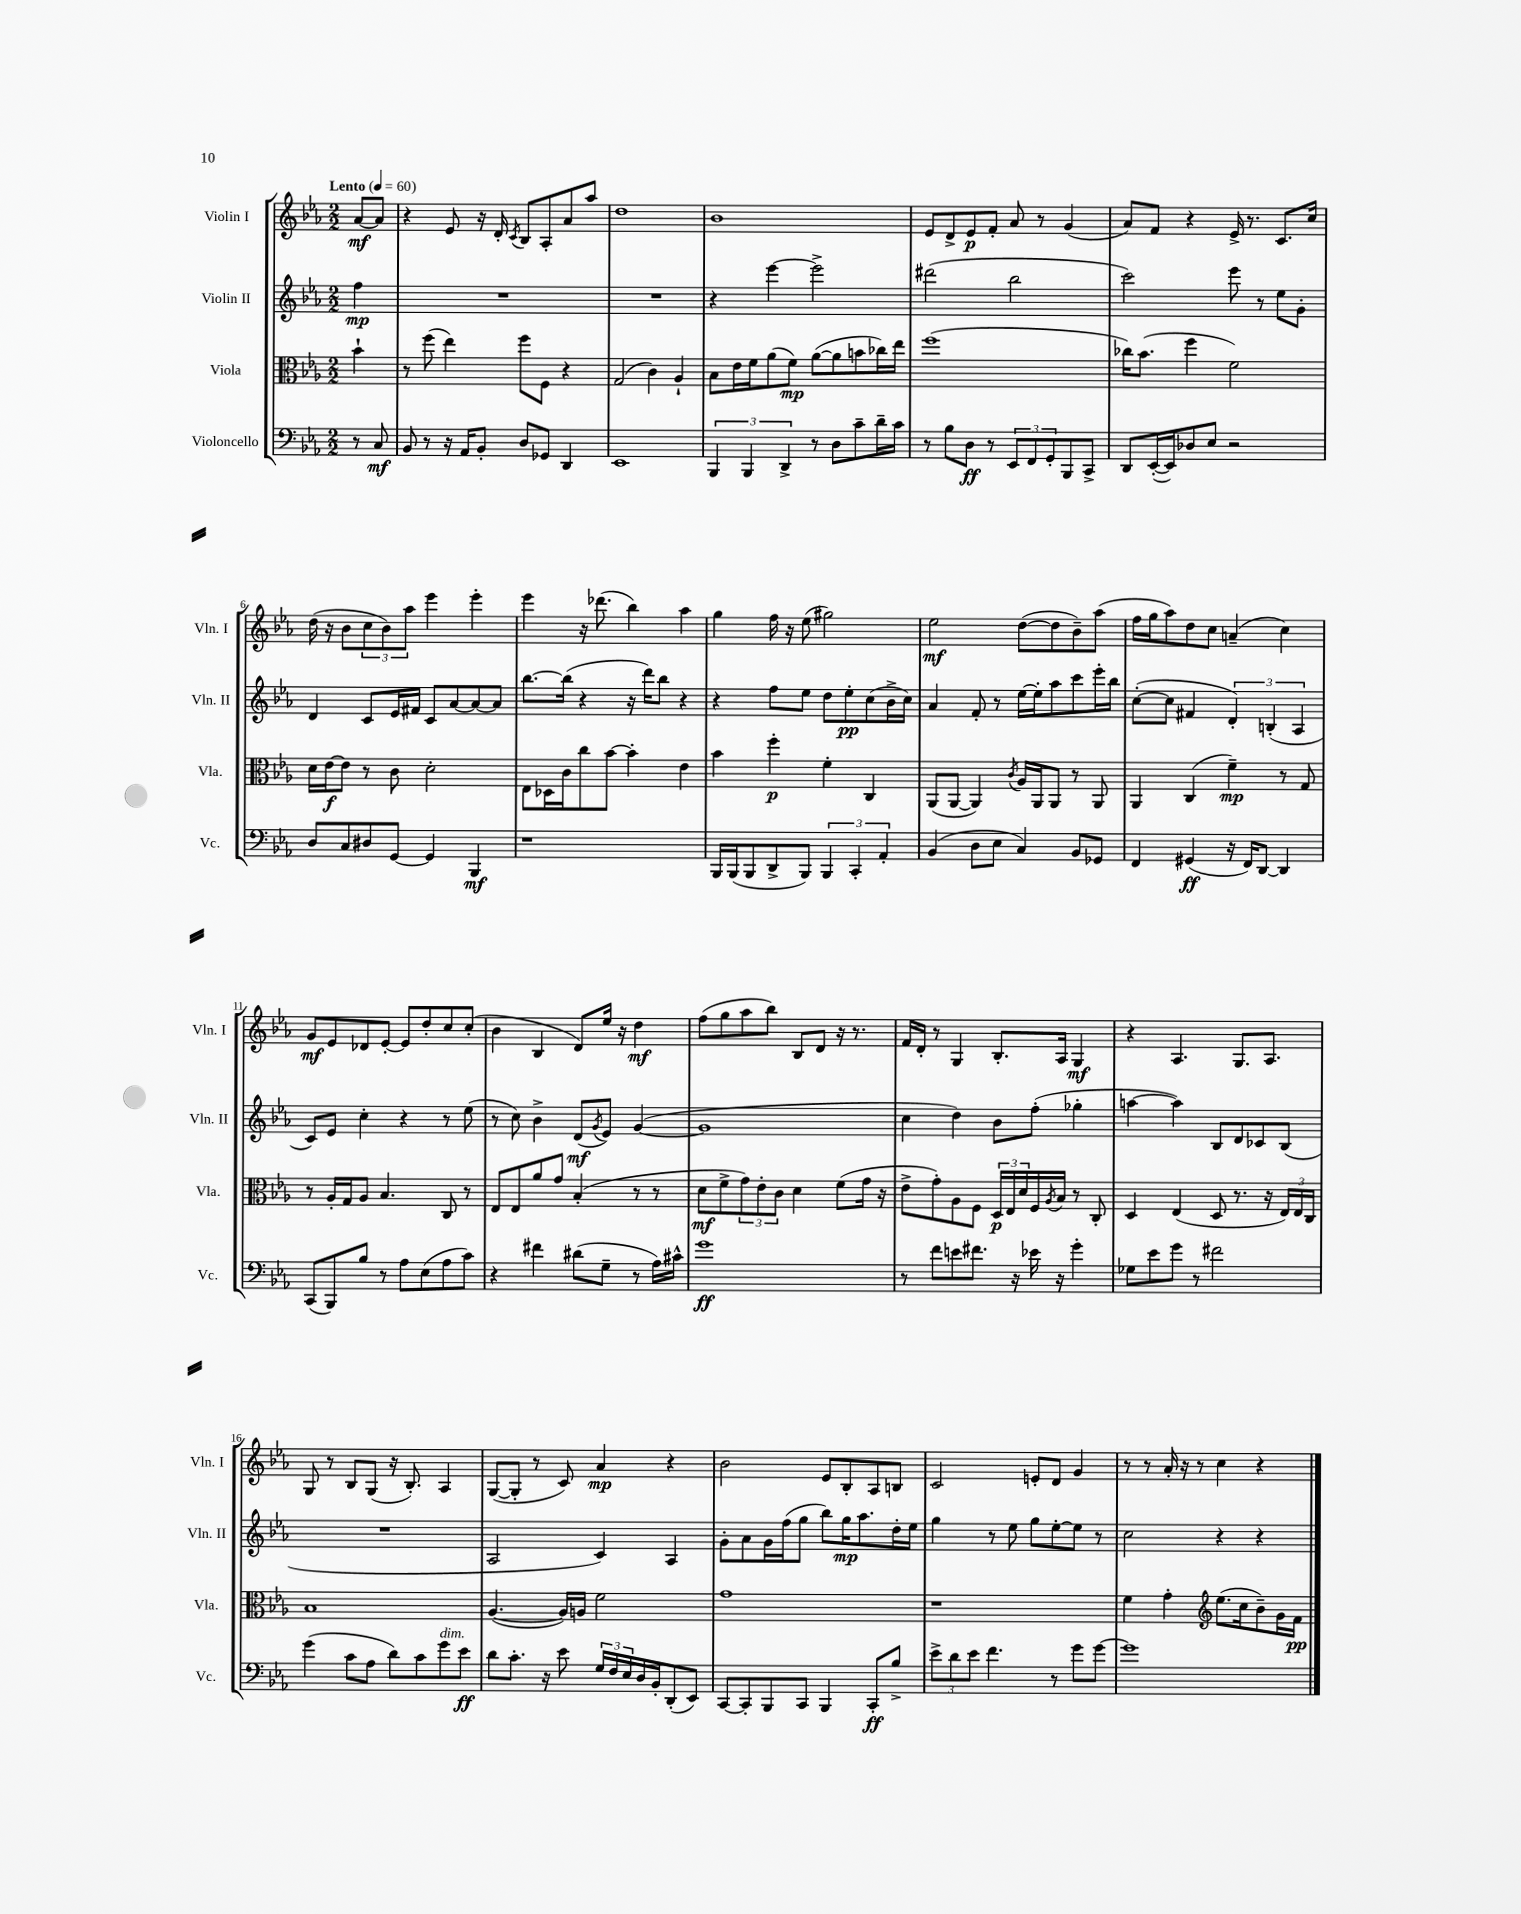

**kern	**kern	**kern	**kern
*staff4	*staff3	*staff2	*staff1
*clefF4	*clefC3	*clefG2	*clefG2
*k[b-e-a-]	*k[b-e-a-]	*k[b-e-a-]	*k[b-e-a-]
*M2/2	*M2/2	*M2/2	*M2/2
*MM60	*MM60	*MM60	*MM60
8r	4b-`	4ff	[8a-
8C	.	.	8a-]
=	=	=	=
8BB-	8r	1r	4r
8r	(8ff	.	.
16r	4ee-)	.	8e-
16AA-	.	.	.
8BB-'	.	.	16r
.	.	.	16d'
.	.	.	8qc
8D	8ff	.	8B-
8GG-	8F	.	8A-'
4DD	4r	.	8a-
.	.	.	8aa-
=	=	=	=
1EE-	(2G	1r	1dd
.	4c)	.	.
.	4A-`	.	.
=	=	=	=
6BBB-	8B-	4r	1b-
.	16e-	.	.
6BBB-	.	.	.
.	16f	.	.
.	(8a-	[4eee-	.
6DD^	.	.	.
.	8f)	.	.
8r	([8a-	2eee-^]	.
8D	8a-]	.	.
8c~	8b	.	.
16d~	16cc-)	.	.
16c	16ee-	.	.
=	=	=	=
8r	(1ff	(2ddd#	8e-
8B-	.	.	8d^
8D	.	.	8e-
8r	.	.	8f'
12EE-	.	2bb-	8a-
12FF	.	.	.
.	.	.	8r
12GG'	.	.	.
8BBB-	.	.	(4g
8CC^	.	.	.
=	=	=	=
8DD	16cc-)	2ccc)	8a-)
.	(8.b-	.	.
([16EE-'	.	.	8f
16EE-])	.	.	.
8D-	4ff	.	4r
8E-	.	.	.
2r	2f)	8eee-	16e-^
.	.	.	8.r
.	.	8r	.
.	.	8ee-	8.c
.	.	8g'	.
.	.	.	16cc
=	=	=	=
8D	16d	4d	(16dd
.	[16e-	.	16r
8C	8e-]	.	8b-
8D#	8r	8c	12cc
.	.	.	12b-)
[8GG	8c	16e-	.
.	.	.	12aa-
.	.	16f#	.
4GG]	2d'	8c	4eee-
.	.	[8a-	.
4BBB-	.	8a-_	4eee-'
.	.	8a-]	.
=	=	=	=
1r	8E-	[8.bb-	4eee-
.	16D-	.	.
.	16c	(16bb-]	.
.	8cc	4r	16r
.	.	.	(8.ddd-
.	[8b-	.	.
.	4b-']	16r	4bb-)
.	.	16ddd)	.
.	.	8bb-	.
.	4e-	4r	4aa-
=	=	=	=
16BBB-	4b-	4r	4gg
(16BBB-	.	.	.
8BBB-	.	.	.
8DD^	4ff'	8ff	16ff
.	.	.	16r
8BBB-)	.	8ee-	(8ee-
6BBB-	4f'	8dd	2gg#)
.	.	8ee-'	.
6CC'	.	.	.
.	4C	(8cc	.
6AA-'	.	.	.
.	.	16b-^	.
.	.	16cc)	.
=	=	=	=
(4BB-	(8AA-	4a-	2ee-
.	[8AA-	.	.
8D	4AA-])	8f'	.
8E-	.	8r	.
.	8qc	.	.
4C)	16A-	[16ee-	([8dd
.	16AA-	16ee-']	.
.	8AA-	8aa-	8dd]
8BB-	8r	8ccc	8b-~)
8GG-	8AA-	16eee-'	(8aa-
.	.	16bb-	.
=	=	=	=
4FF	4AA-	([8cc'	16ff
.	.	.	16gg
.	.	8cc]	8aa-)
(4GG#	(4C	4f#	8dd
.	.	.	8cc
16r	4f~)	6d')	(4a~
16FF)	.	.	.
[8DD	.	.	.
.	.	(6B'	.
4DD]	8r	.	4cc)
.	.	6A-	.
.	8G	.	.
=	=	=	=
(8CC	8r	8c)	8g
8BBB-)	16A-'	8e-	8e-
.	16G	.	.
8B-	8A-	4cc'	8d-
8r	4.B-	.	[8e-'
8A-	.	4r	8e-]
(8E-	.	.	8dd'
8A-	8C	8r	8cc
8c)	8r	(8ee-	(8cc'
=	=	=	=
4r	8E-	8r	4b-
.	8E-	8cc)	.
4f#	8a-	4b-^	4B-
.	8g	.	.
(8d#	(4B-'	(8d	8d)
.	.	8qg	.
8G~	.	8e-)	16ee-
.	.	.	16r
8r	8r	([4g	4dd
16A-)	8r	.	.
16c#^^	.	.	.
=	=	=	=
1g	8d	1g]	(8ff
.	8f^	.	8gg
.	12g)	.	8aa-
.	12e-'	.	.
.	.	.	8bb-)
.	12c	.	.
.	4d	.	8B-
.	.	.	8d
.	(8f	.	16r
.	.	.	8.r
.	16g	.	.
.	16r	.	.
=	=	=	=
8r	8e-^	4cc	16f
.	.	.	16d'
8f	8g')	.	8r
8e	8A-	4dd)	4G
8.f#	8F	.	.
.	24D	8b-	8.B-'
.	24E-	.	.
16r	.	.	.
.	24d	.	.
16e-	16F	(8ff'	.
.	8qA-	.	.
16r	16B-	.	16A-
4g'	8r	4gg-'	4G
.	8C'	.	.
=	=	=	=
8G-	4D	[4aa	4r
8e-	.	.	.
8g	(4E-	4aa])	4.A-
8r	.	.	.
2f#	8D	8B-	.
.	8.r	8d	8.G
.	.	8c-	.
.	16r	.	8.A-
.	24E-)	(8B-	.
.	24E-	.	.
.	24C	.	.
=	=	=	=
(4g	1B-	1r	8G
.	.	.	8r
8c	.	.	8B-
8A-	.	.	(8G
8d)	.	.	16r
.	.	.	8.B-')
8c	.	.	.
8g	.	.	4A-
8e-	.	.	.
=	=	=	=
8d	([4.A-	2A-	([8G
8.c'	.	.	8G']
.	.	.	8r
16r	.	.	.
8e-	16A-])	.	8c)
.	16A	.	.
24G	2f	4c)	4a-
24F	.	.	.
24E-	.	.	.
16D	.	.	.
16BB-'	.	.	.
(8DD'	.	4A-	4r
8EE-)	.	.	.
=	=	=	=
[8CC	1g	8g'	2b-
8CC']	.	8a-	.
8BBB-	.	16g	.
.	.	(16ff	.
8CC	.	8gg	.
4BBB-	.	8bb-)	8e-
.	.	16gg	8B-'
.	.	8.aa-	.
8CC'	.	.	8A-
8B-^	.	16dd'	8B
.	.	16ee-	.
=	=	=	=
12e-^	1r	4gg	2c
12d	.	.	.
12e-	.	.	.
4.f	.	8r	.
.	.	8ee-	.
.	.	8gg	8e'
8r	.	[8ee-'	8d
8g	.	8ee-]	4g
[8g	.	8r	.
=	=	=	=
1g]	4f	2cc	8r
.	.	.	8r
.	4g'	.	16a-'
.	.	.	16r
.	.	.	8r
*	*clefG2	*	*
.	(8.ee-	4r	4cc
.	16cc	.	.
.	8b-~)	4r	4r
.	16g	.	.
.	16f	.	.
==	==	==	==
*-	*-	*-	*-
